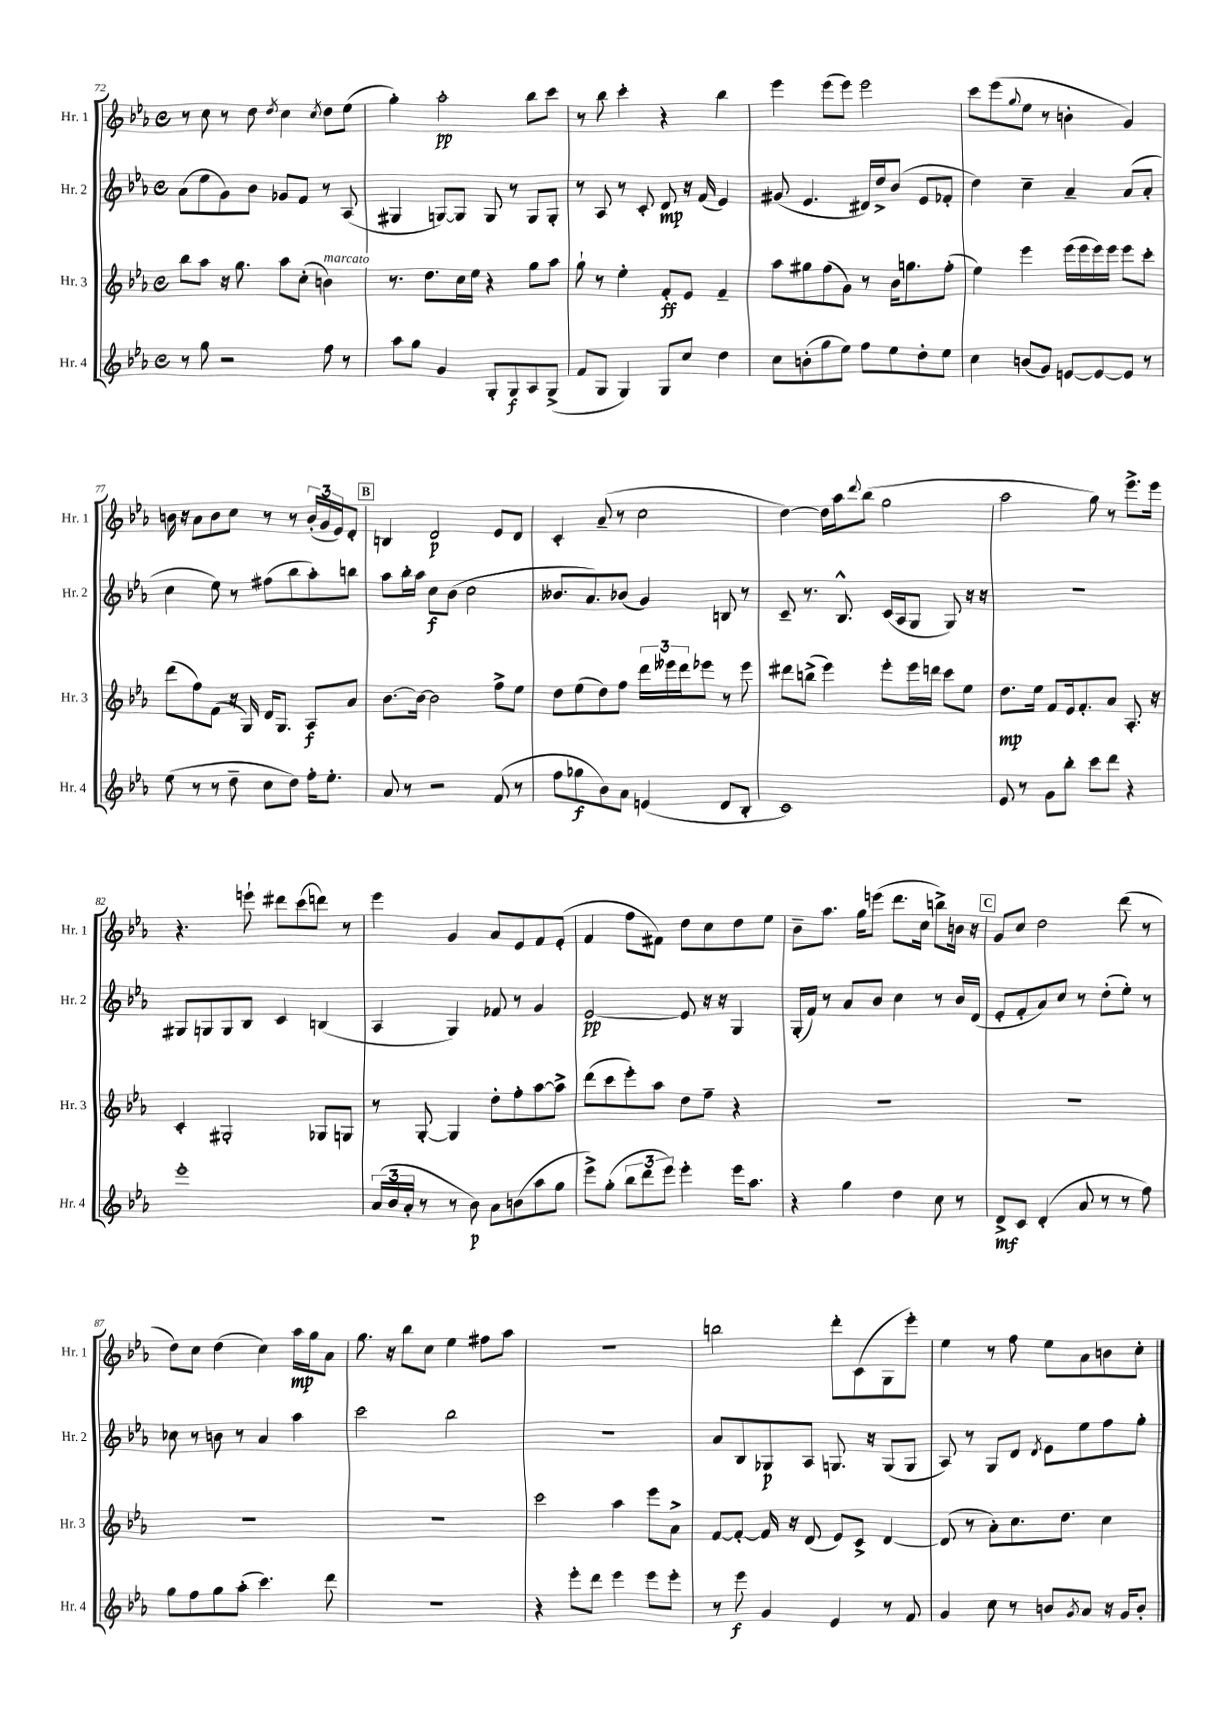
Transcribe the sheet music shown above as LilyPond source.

<<
\new StaffGroup <<
\new Staff = "s0" \with { instrumentName = "Hr. 1" shortInstrumentName = "Hr. 1" } {
    \clef treble \key ees \major \defaultTimeSignature \time 4/4
    r8 c''8 r8 d''8 \acciaccatura { d''8 } c''4 \acciaccatura { c''8 } d''8 ees''8( |
    g''4-.) aes''2-.\pp bes''8 c'''8 |
    r8 bes''8 c'''4-. r4 bes''4 |
    ees'''4 ees'''8( ees'''8) ees'''2 |
    c'''8 ees'''8( \appoggiatura { g''8 } ees''8 r8 b'4-. g'4) |
    b'16 r16 aes'8 b'8 c''8 r8 r8 \tuplet 3/2 { b'16-.( g'16 ees'16) } d'8-. |
    \mark \markup { \box "B" } b4 d'2\p ees'8 d'8 |
    c'4-. aes'8--( r8 c''2 |
    d''4~) d''16 aes''16 \appoggiatura { d'''8 } bes''8( g''2 |
    aes''2 g''8) r8 ees'''8.-> ees'''16 |
    r4. e'''8-! dis'''8 c'''8( d'''8) r8 |
    ees'''4 g'4 aes'8 ees'8 f'8 ees'8-.( |
    f'4 f''8 fis'8) d''8 c''8 d''8 ees''8 |
    bes'8-- aes''8. g''16 e'''8( d'''8. c''16 b''8->) b'16 r16 |
    \mark \markup { \box "C" } g'8 c''8 d''2 d'''8( r8 |
    d''8) c''8 d''4( c''4) aes''16\mp g''16 aes'8 |
    g''8. r16 bes''8 c''8 ees''4 fis''8 aes''8 |
    R1 |
    b''2 d'''8-. c'8( g8 ees'''8-.) |
    ees''4 r8 f''8 ees''8 aes'8 b'8 c''8-. \bar "|." |
}
\new Staff = "s1" \with { instrumentName = "Hr. 2" shortInstrumentName = "Hr. 2" } {
    \clef treble \key ees \major \defaultTimeSignature \time 4/4
    aes'8( ees''8 g'8) bes'8 ges'8 f'8 r8 aes8( |
    gis4 g8~) g8 g8 r8 g8 g8-. |
    r8 aes8 r8 c'8-. d'8\mp r16 f'16( ees'4) |
    gis'8( ees'4. dis'16) d''16-> bes'8( ees'8 fes'8-. |
    d''4) c''4-- aes'4-- aes'8( aes'8-. |
    c''4 ees''8) r8 fis''8( bes''8 aes''8-.) b''8 |
    \mark \markup { \box "B" } aes''8 bes''16-. aes''16 c''8\f bes'8( c''2 |
    beses'8. aes'8.) bes'8( g'4) b8 r8 |
    c'8-- r8. bes8.-^ c'16( aes16 g8 g8) r16 r16 |
    R1 |
    gis8 g8 g8 bes8 c'4 b4( |
    aes4 g4) fes'8 r8 g'4 |
    ees'2~\pp ees'8 r16 r16 g4 |
    g16-.( f'16) r8 aes'8 bes'8 c''4 r8 bes'16 d'16( |
    \mark \markup { \box "C" } ees'8-. f'8-. aes'8) c''8 r8 d''8-.( ees''8-.) r8 |
    ces''8 r8 b'8 r8 aes'4 aes''4 |
    c'''2 bes''2 |
    R1 |
    aes'8 bes8 ges8\p aes8 g8. r16 g8( g8 |
    aes8) r8 g8 d'8 \acciaccatura { d'8 } ees'8 ees''8 f''8 g''8-. \bar "|." |
}
\new Staff = "s2" \with { instrumentName = "Hr. 3" shortInstrumentName = "Hr. 3" } {
    \clef treble \key ees \major \defaultTimeSignature \time 4/4
    bes''8 aes''8 r16 g''8. aes''8 c''8-.( b'4^\markup { \italic "marcato" }) |
    r8. d''8. c''16 ees''16 r4 g''8 aes''8 |
    g''8-! r8 ees''4-. f'8-.\ff ees'8 f'4-- |
    aes''8 gis''8 f''8( g'8) r8 bes'16 g''8. f''8-.( |
    ees''4) ees'''4 ees'''16( ees'''16 ees'''16) ees'''16 ees'''8 c'''8-. |
    d'''8( f''8) f'8( r16 g16) d'16 g8. aes8\f aes'8 |
    \mark \markup { \box "B" } bes'8.~ bes'16~ bes'2 f''8-> ees''8 |
    d''8 ees''8( d''8) f''8 \tuplet 3/2 { d'''16 eeses'''16 d'''16 } ees'''8 r8 ees'''8 |
    dis'''8 b''8->( ees'''4) ees'''8-. ees'''16 d'''16 c'''8 ees''8 |
    d''8.\mp ees''16 f'8 ees'16 f'8.-. aes'8 aes8.-. r16 |
    c'4-. gis2-. ges8 g8 |
    r8 g8~-. g4 d''8-. f''8-. aes''8~ aes''8-> |
    d'''8( c'''8 ees'''8-.) aes''8 d''8 f''8-- r4 |
    R1 |
    \mark \markup { \box "C" } R1 |
    R1 |
    R1 |
    c'''2 aes''4 ees'''8 aes'8-> |
    f'8~ f'8~-. f'16 r16 d'8( ees'8) c'8-> d'4~ |
    d'8( r8 aes'8-.) c''8. d''8. c''4 \bar "|." |
}
\new Staff = "s3" \with { instrumentName = "Hr. 4" shortInstrumentName = "Hr. 4" } {
    \clef treble \key ees \major \defaultTimeSignature \time 4/4
    r8 g''8 r2 f''8 r8 |
    aes''8 g''8 g'4 g8-. g8\f aes8 g8->( |
    f'8 g8 g4) g8 c''8 d''4 |
    c''8 b'8-.( g''8 ees''8) f''8 ees''8 d''8-. ees''8 |
    c''4 b'8( g'8) e'8~ e'8~ e'8 r8 |
    ees''8( r8 r8 d''8-- c''8 d''8) f''16-. ees''8.-. |
    \mark \markup { \box "B" } aes'8 r8 r2 f'8( r8 |
    f''8 ges''8\f bes'8) aes'8 e'4( d'8 bes8-. |
    c'1) |
    ees'8 r8 g'8 bes''8-. c'''8 d'''8 r4 |
    ees'''1-. |
    \tuplet 3/2 { aes'16( bes'16 aes'16-. } r8 r8 bes'8\p) aes'8 b'8( aes''8 g''8 |
    ees'''8->) g''8-.( \tuplet 3/2 { bes''8 d'''8 ees'''8) } ees'''4-. ees'''16 aes''8. |
    r4 g''4 d''4 c''8 r8 |
    \mark \markup { \box "C" } d'8->\mf c'8 d'4-.( aes'8 r8 r8 f''8) |
    g''8 f''8 g''8 aes''8-.( c'''4.) d'''8 |
    r1 |
    r4 ees'''8-. d'''8 ees'''4 ees'''8 ees'''8-. |
    r8 ees'''8\f g'4 ees'4 r8 f'8 |
    g'4 c''8 r8 b'8 \acciaccatura { g'8 } aes'8 r16 g'16 b'8-. \bar "|." |
}
>>
>>
\layout { \context { \Score currentBarNumber = #72 } }
